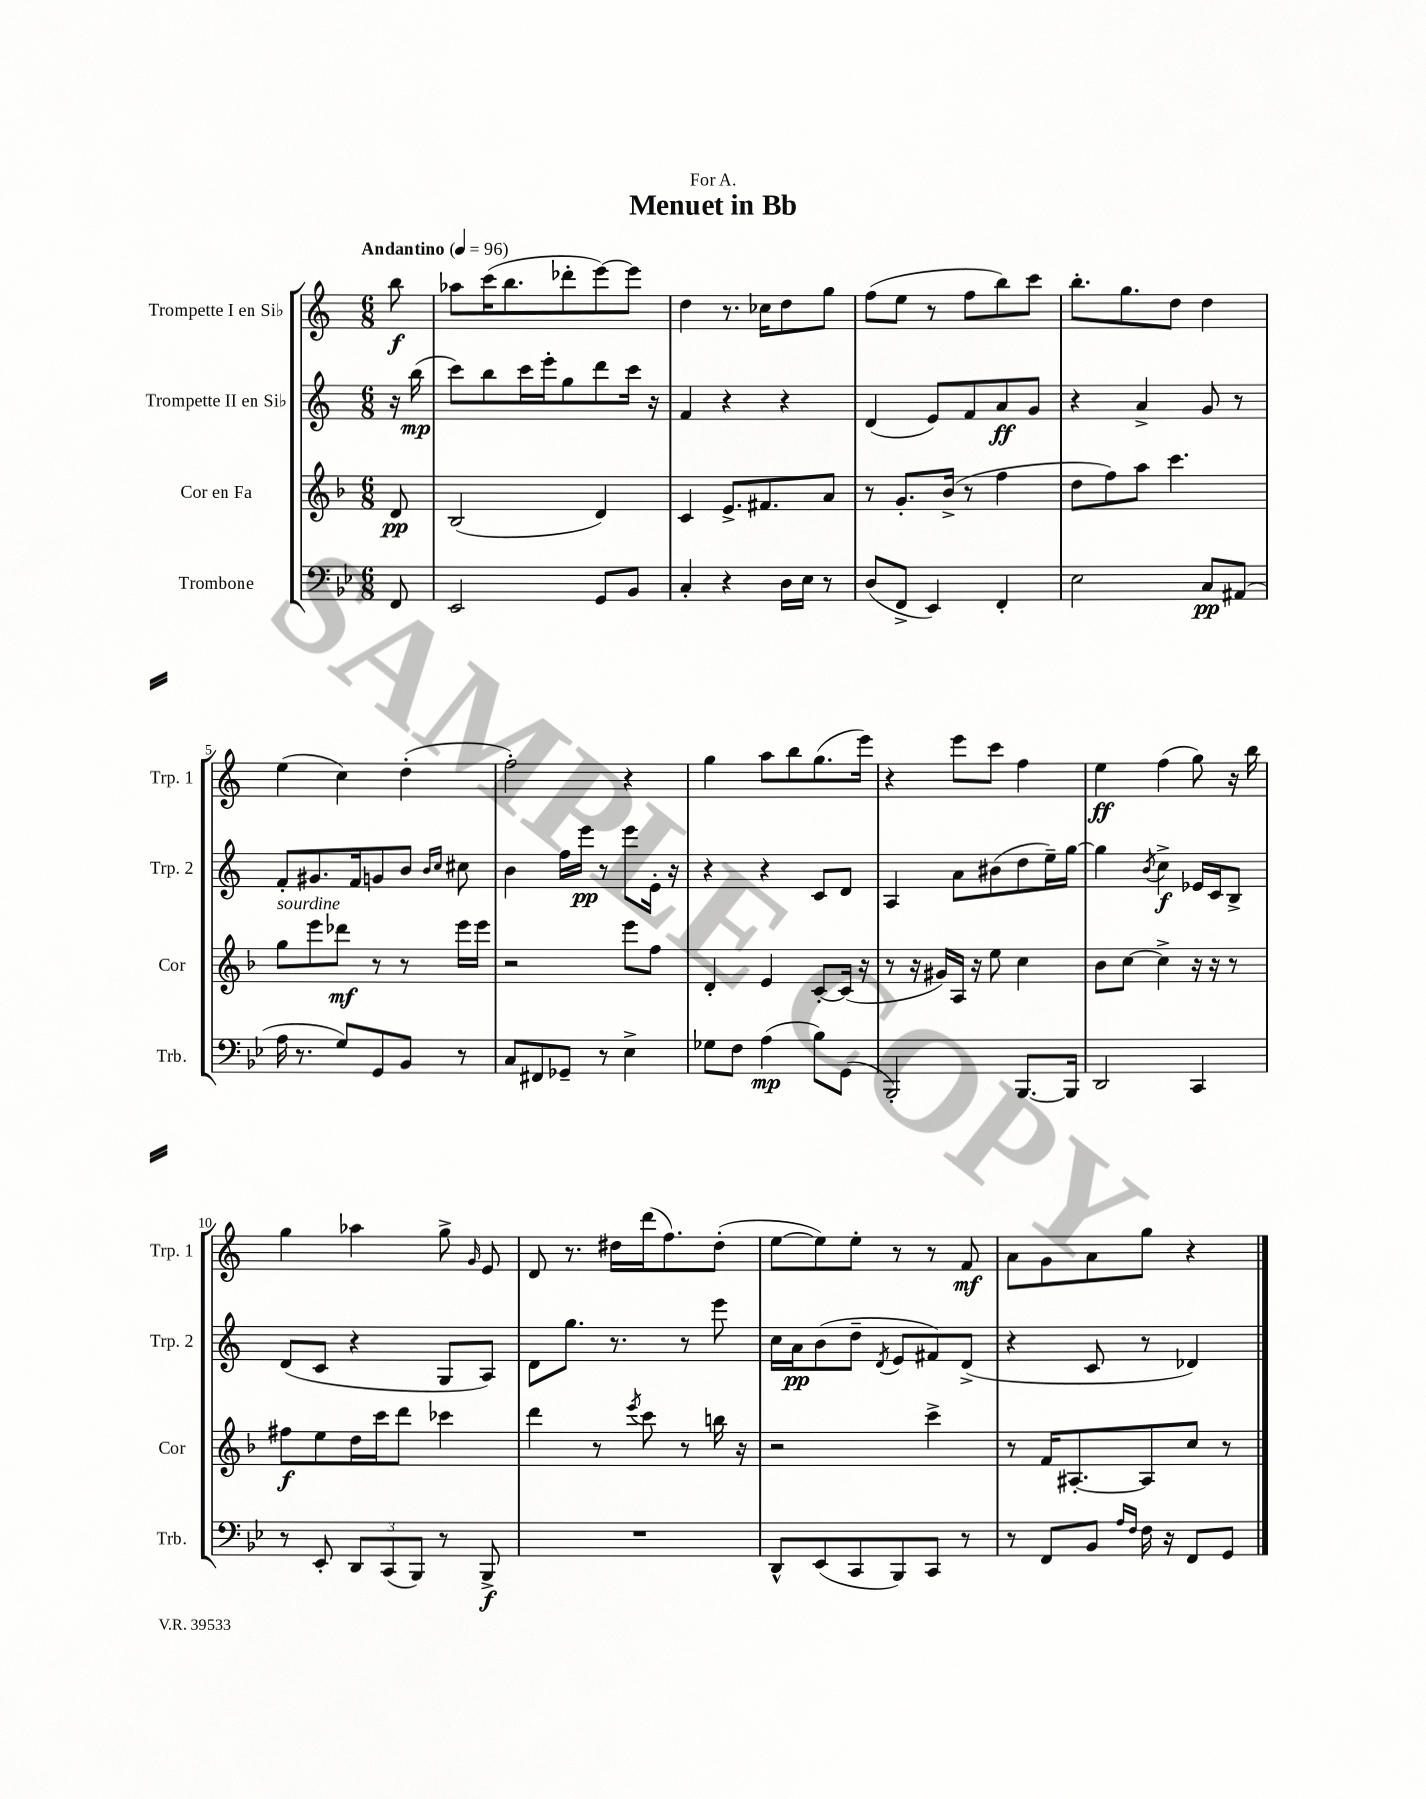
\header { title = "Menuet in Bb" dedication = "For A." }
<<
\new StaffGroup <<
\new Staff = "s0" \with { instrumentName = "Trompette I en Sib" shortInstrumentName = "Trp. 1" } {
    \clef treble \key c \major \numericTimeSignature \time 6/8 \partial 8 \tempo "Andantino" 4 = 96
    \autoBeamOff b''8\f |
    aes''8[ c'''16( b''8. des'''8-. e'''8~) e'''8] |
    d''4 r8. ces''16[ d''8 g''8] |
    f''8[( e''8] r8 f''8[ b''8) c'''8] |
    b''8.[-. g''8. d''8] d''4 |
    e''4( c''4) d''4-.( |
    f''2-.) r4 |
    g''4 a''8[ b''8 g''8.( e'''16]) |
    r4 e'''8[ c'''8] f''4 |
    e''4\ff f''4( g''8) r16 b''16 |
    g''4 aes''4 g''8-> \grace { g'16 } e'8 |
    d'8 r8. dis''16[ d'''16( f''8.) dis''8]-.( |
    e''8[~ e''8) e''8]-. r8 r8 f'8\mf |
    a'8[ g'8 a'8 g''8] r4 \bar "|." |
}
\new Staff = "s1" \with { instrumentName = "Trompette II en Sib" shortInstrumentName = "Trp. 2" } {
    \clef treble \key c \major \numericTimeSignature \time 6/8 \partial 8
    \autoBeamOff r16 b''16\mp( |
    c'''8[) b''8 c'''16 e'''16-. g''8 d'''8 c'''16] r16 |
    f'4 r4 r4 |
    d'4( e'8[) f'8 a'8\ff g'8] |
    r4 a'4-> g'8 r8 |
    f'8[-. gis'8. f'16 g'8 b'8] \grace { b'16[ c''16] } cis''8 |
    b'4 f''16[ e'''16]\pp r8 e'''8[ e'16]-. r16 |
    r4 r4 c'8[ d'8] |
    a4 a'8[ bis'8( d''8 e''16--) g''16]~ |
    g''4 \acciaccatura { b'8 } c''4->\f ees'16[ c'16 b8]-> |
    d'8[( c'8] r4 g8[ a8]) |
    d'8[ g''8.] r8. r8 e'''8 |
    c''16[ a'16\pp b'8( d''8]-- \acciaccatura { d'8 } e'8[ fis'8) d'8]->( |
    r4 c'8 r8 des'4) \bar "|." |
}
\new Staff = "s2" \with { instrumentName = "Cor en Fa" shortInstrumentName = "Cor" } {
    \clef treble \key f \major \numericTimeSignature \time 6/8 \partial 8
    \autoBeamOff d'8\pp |
    bes2( d'4) |
    c'4 e'8.[-> fis'8. a'8] |
    r8 g'8.[-. bes'16]->( r8 f''4 |
    d''8[ f''8) a''8] c'''4. |
    g''8[^\markup { \italic "sourdine" } e'''8 des'''8]\mf r8 r8 e'''16[ e'''16] |
    r2 e'''8[ f''8] |
    d'4-. e'4 c'8[~-. c'16]( r16 |
    r8 r16 gis'16[) a16] r16 e''8 c''4 |
    bes'8[ c''8]~ c''4-> r16 r16 r8 |
    fis''8[\f e''8 d''16 c'''16 d'''8] ces'''4 |
    d'''4 r8 \acciaccatura { e'''8 } c'''8 r8 b''16 r16 |
    r2 c'''4-> |
    r8 f'16[ ais8.~-. ais8 c''8] r8 \bar "|." |
}
\new Staff = "s3" \with { instrumentName = "Trombone" shortInstrumentName = "Trb." } {
    \clef bass \key bes \major \numericTimeSignature \time 6/8 \partial 8
    \autoBeamOff f,8 |
    ees,2 g,8[ bes,8] |
    c4-. r4 d16[ ees16] r8 |
    d8[( f,8]-> ees,4) f,4-. |
    ees2 c8[\pp ais,8]( |
    a16 r8. g8[) g,8 bes,8] r8 |
    c8[ fis,8 ges,8]-- r8 ees4-> |
    ges8[ f8] a4\mp( bes8[) g,8]( |
    bes,,2-.) bes,,8.[~ bes,,16] |
    d,2 c,4 |
    r8 ees,8-. \tuplet 3/2 { d,8[ c,8( bes,,8]) } r8 bes,,8->\f |
    R2. |
    d,8[-^ ees,8( c,8 bes,,8) c,8] r8 |
    r8 f,8[ bes,8] \grace { a16[ f16] } f16 r16 f,8[ g,8] \bar "|." |
}
>>
>>
